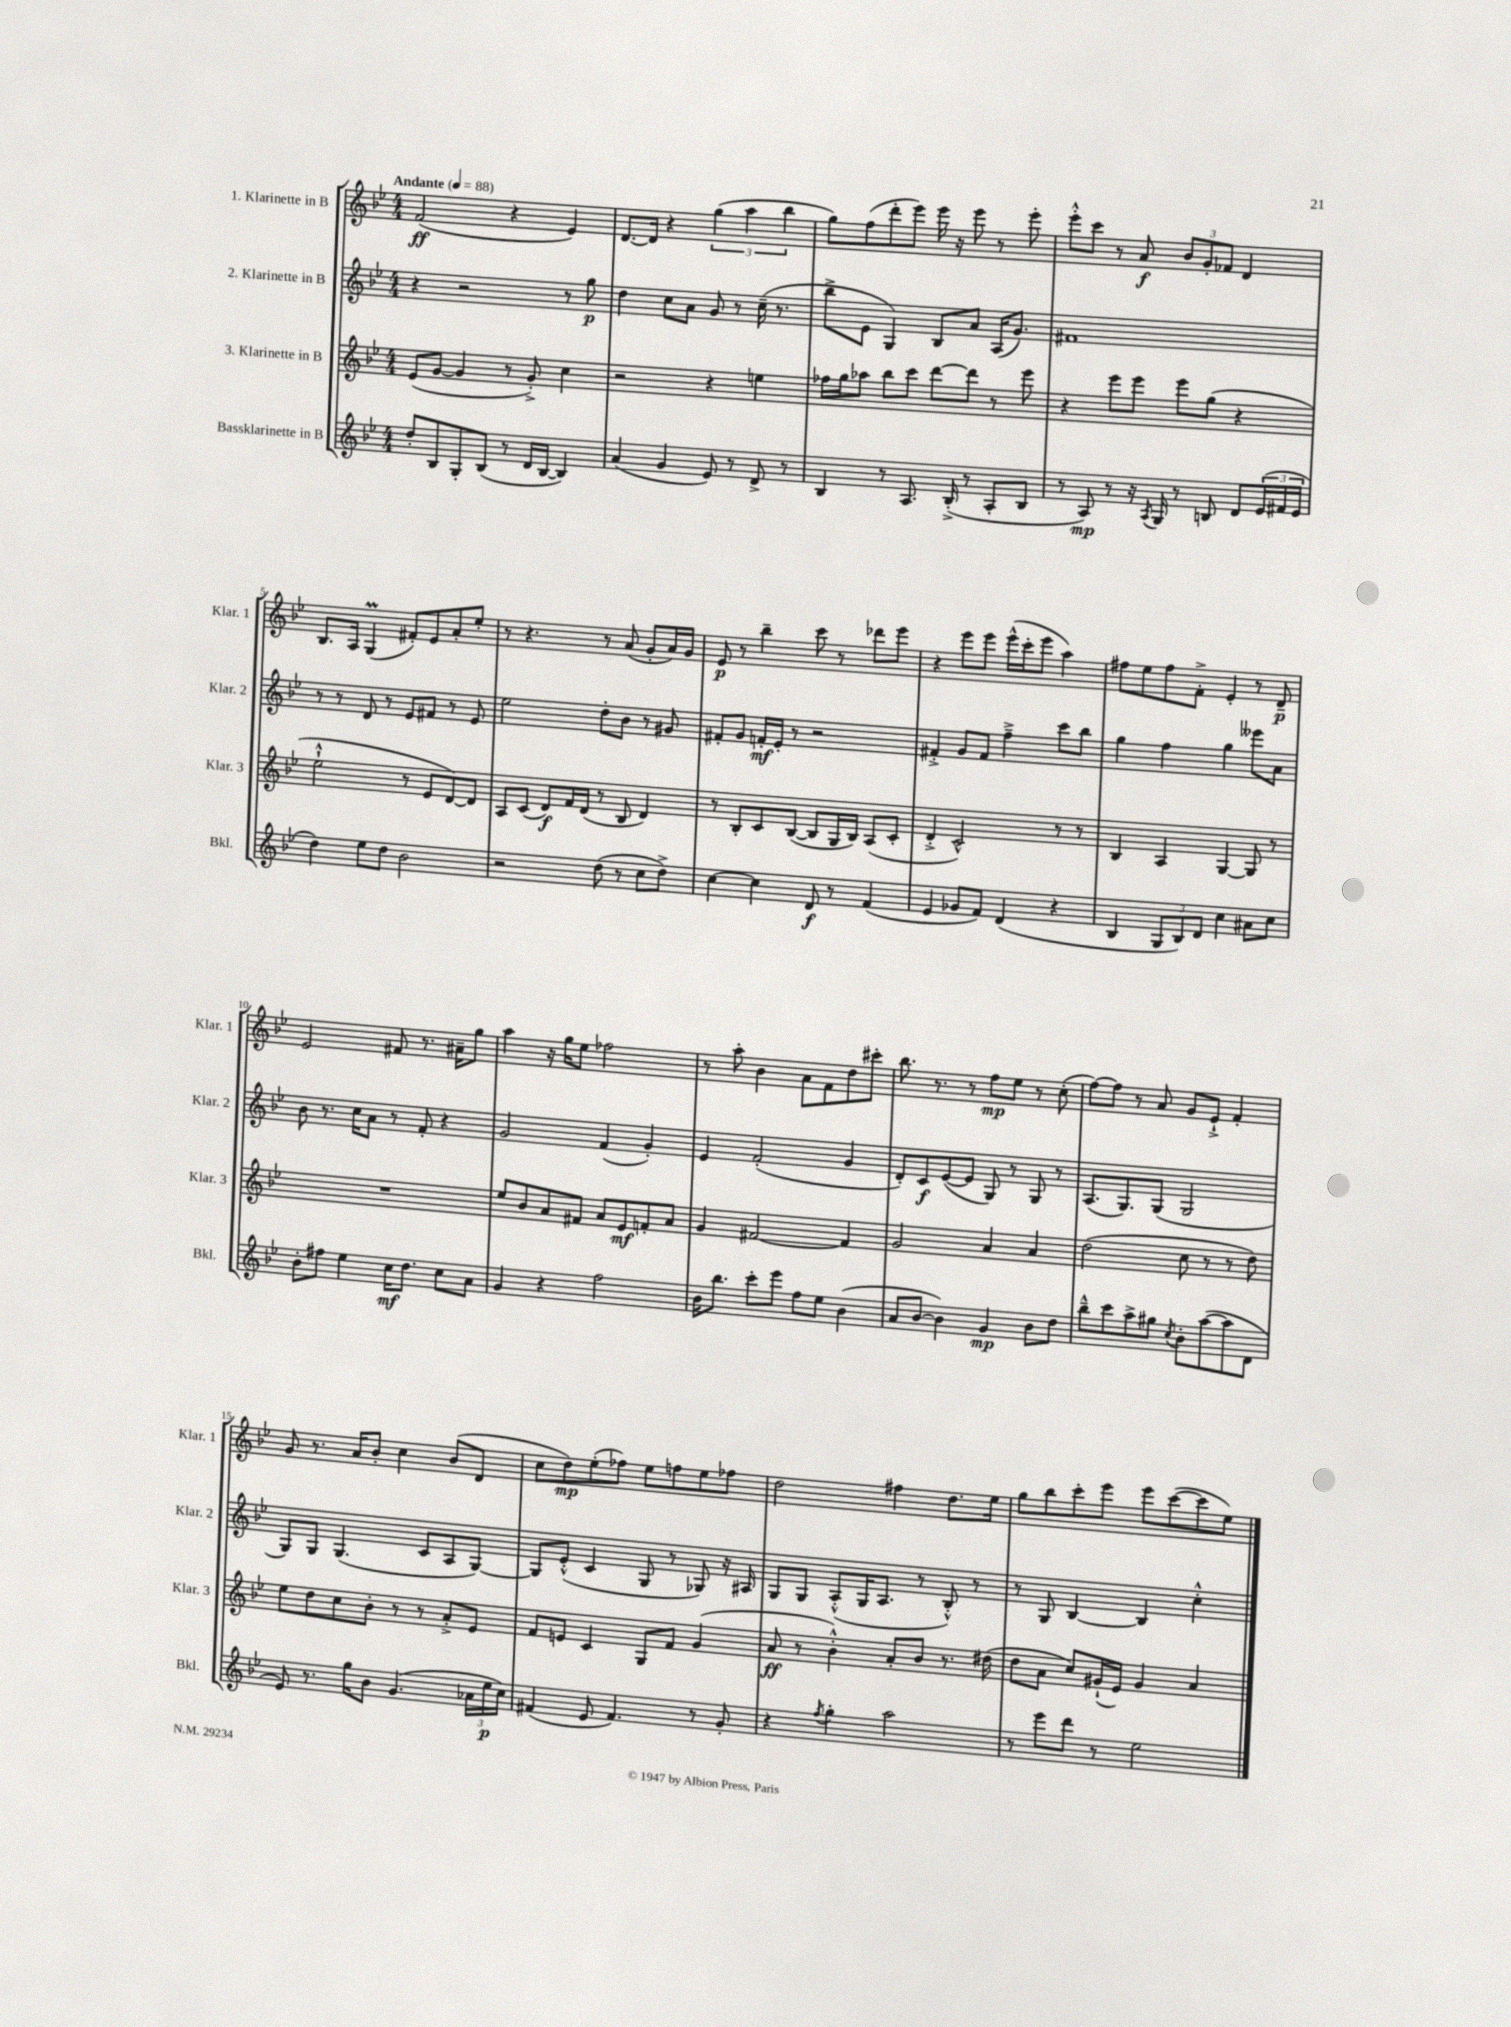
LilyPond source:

<<
\new StaffGroup <<
\new Staff = "s0" \with { instrumentName = "1. Klarinette in B" shortInstrumentName = "Klar. 1" } {
    \clef treble \key bes \major \numericTimeSignature \time 4/4 \tempo "Andante" 4 = 88
    f'2\ff( r4 ees'4) |
    d'8.~ d'16 r4 \tuplet 3/2 { g''4( a''4 bes''4 } |
    g''8) f''8( d'''8-. ees'''8) ees'''16 r16 ees'''8 r8 ees'''8-. |
    ees'''8-.-^ c'''8 r8 a'8\f \tuplet 3/2 { bes'8 g'8-. fes'8 } d'4 |
    bes8. a16 g4\prall( fis'8-.) ees'8 a'8-. ees''8-. |
    r8 r4. r8 a'8( g'8-. a'16) g'16 |
    ees'8\p r8 bes''4-- c'''8 r8 des'''8 ees'''8 |
    r4 ees'''8 ees'''8 ees'''16-^( c'''16-. ees'''8 a''4) |
    fis''8 ees''8 fis''8 f'8-.-> ees'4-. r8 d'8--\p |
    ees'2 fis'8 r8. ais'16-- g''8 |
    a''4 r16 g''16 ees''8 fes''2 |
    r8 a''8-. bes'4 a'8 f'8 d''8 cis'''8-. |
    bes''8. r8. r8 f''8\mp ees''8 r8 c''8-.( |
    f''8~) f''8 r8 a'8 g'8 ees'8-!-> f'4-. |
    g'8 r8. a'16 bes'8-. c''4 bes'8( d'8 |
    c''8 d''8\mp) ees''8-.( fes''8) ees''8 f''8 ees''8 fes''8 |
    d''2 fis''4 d''8. ees''16 |
    g''8 bes''8 c'''8-. ees'''8 ees'''8 c'''8~( c'''8 ees''8) \bar "|." |
}
\new Staff = "s1" \with { instrumentName = "2. Klarinette in B" shortInstrumentName = "Klar. 2" } {
    \clef treble \key bes \major \numericTimeSignature \time 4/4
    r4 r2 r8 g''8\p |
    d''4 c''8 a'8 g'8 r8 c''16--( r8. |
    bes''8-> ees'8 g4) bes8 a'8 a16( g'8.) |
    fis'1 |
    r8 r8 d'8 r8 ees'8 fis'8 r8 ees'8 |
    ees''2 d''8-. bes'8 r8 gis'8 |
    fis'8-. g'8 f'16-.\mf ees'16-. r8 r2 |
    fis'4-.-> g'8 fis'8 f''4---> c'''8 bes''8 |
    g''4 f''4 g''4 eeses'''8 a'8 |
    bes'8 r8. c''16 a'8 r8 f'8-. r4 |
    g'2 f'4( g'4-.) |
    ees'4 f'2-.( g'4 |
    d'8-.) c'8\f ees'8~( ees'8 g8) r8 g8 r8 |
    a8.( g8.) g8( g2 |
    g8) g8 g4.( c'8 a8 g8~) |
    g8 ees'8-.-^( c'4 g8 r8 ges8) r16 ais16 |
    g8 g8 a8-.-^( g16 a8. r8 bes8-.-^) r8 |
    r8 g8 bes4~ bes4 c''4-.-^ \bar "|." |
}
\new Staff = "s2" \with { instrumentName = "3. Klarinette in B" shortInstrumentName = "Klar. 3" } {
    \clef treble \key bes \major \numericTimeSignature \time 4/4
    ees'8( g'8~ g'4 r8 g'8-.->) c''4 |
    r2 r4 e''4 |
    fes''16 g''16 aes''8 bes''8 c'''8 d'''8~ d'''8 r8 ees'''8 |
    r4 ees'''8 ees'''8 ees'''8 g''8( r4 |
    ees''2-!-^ r8 ees'8 d'8~) d'8 |
    a8 c'8( d'8\f) f'16 d'16( r8 bes8 d'4) |
    r8 bes8-. c'8 bes8~( bes8 g16 bes16) a8( c'8-. |
    d'4-.-> c'2-^) r8 r8 |
    bes4 a4 g4~ g8 r8 |
    R1 |
    ees''8 bes'8 a'8 fis'8 a'8 ees'8\mf f'8-. a'8 |
    g'4 fis'2~ fis'4 |
    g'2 a'4 a'4 |
    d''2( c''8 r8 r8 d''8) |
    ees''8 d''8 c''8 bes'8-. r8 r8 a'8-.-> ees'8 |
    f'8 e'8 c'4 g8 f'8 g'4( |
    a'8\ff r8 bes'4-.-^) a'8-. bes'8 r8. dis''16( |
    d''8 a'8 c''8) gis'16-!( ees'16) gis'4 a'4 \bar "|." |
}
\new Staff = "s3" \with { instrumentName = "Bassklarinette in B" shortInstrumentName = "Bkl." } {
    \clef treble \key bes \major \numericTimeSignature \time 4/4
    d''8-. bes8 g8-. bes8( r8 d'16 bes16~ bes4) |
    a'4( g'4 ees'8) r8 d'8-> r8 |
    bes4 r8 a8. bes16-.->( r8 a8-. bes8 |
    r8 a8\mp) r8 r16 \acciaccatura { a8 } g16 r8 b8 d'8 \tuplet 3/2 { ees'16( fis'16 ees'16 } |
    d''4) ees''8 d''8 bes'2 |
    r2 d''8( r8 c''8 d''8->) |
    c''4~ c''4 d'8\f r8 f'4( |
    ees'4 ges'8 f'8) d'4( r4 |
    bes4 \tuplet 3/2 { g8 bes8) d'8 } c''4 ais'8 c''8 |
    bes'8-. fis''8 ees''4 c''16\mf d''8. c''8 a'8 |
    g'4 r4 f''2 |
    bes'16 bes''8. c'''8-. ees'''8 f''8 ees''8 bes'4( |
    a'8 bes'8~ bes'4) g'4\mp bes'8 d''8 |
    bes''8---^ c'''8 a''8-> gis''8 \acciaccatura { c''8 } bes'8-. a''8~( a''8 d'8 |
    ees'8) r8. g''16 bes'8 g'4.( \tuplet 3/2 { aes'16 ees''16\p c''16) } |
    fis'4( ees'8 fis'4.) r8 g'8-. |
    r4 \acciaccatura { f''8 } g''4-. a''2 |
    r8 ees'''8 d'''8 r8 ees''2 \bar "|." |
}
>>
>>
